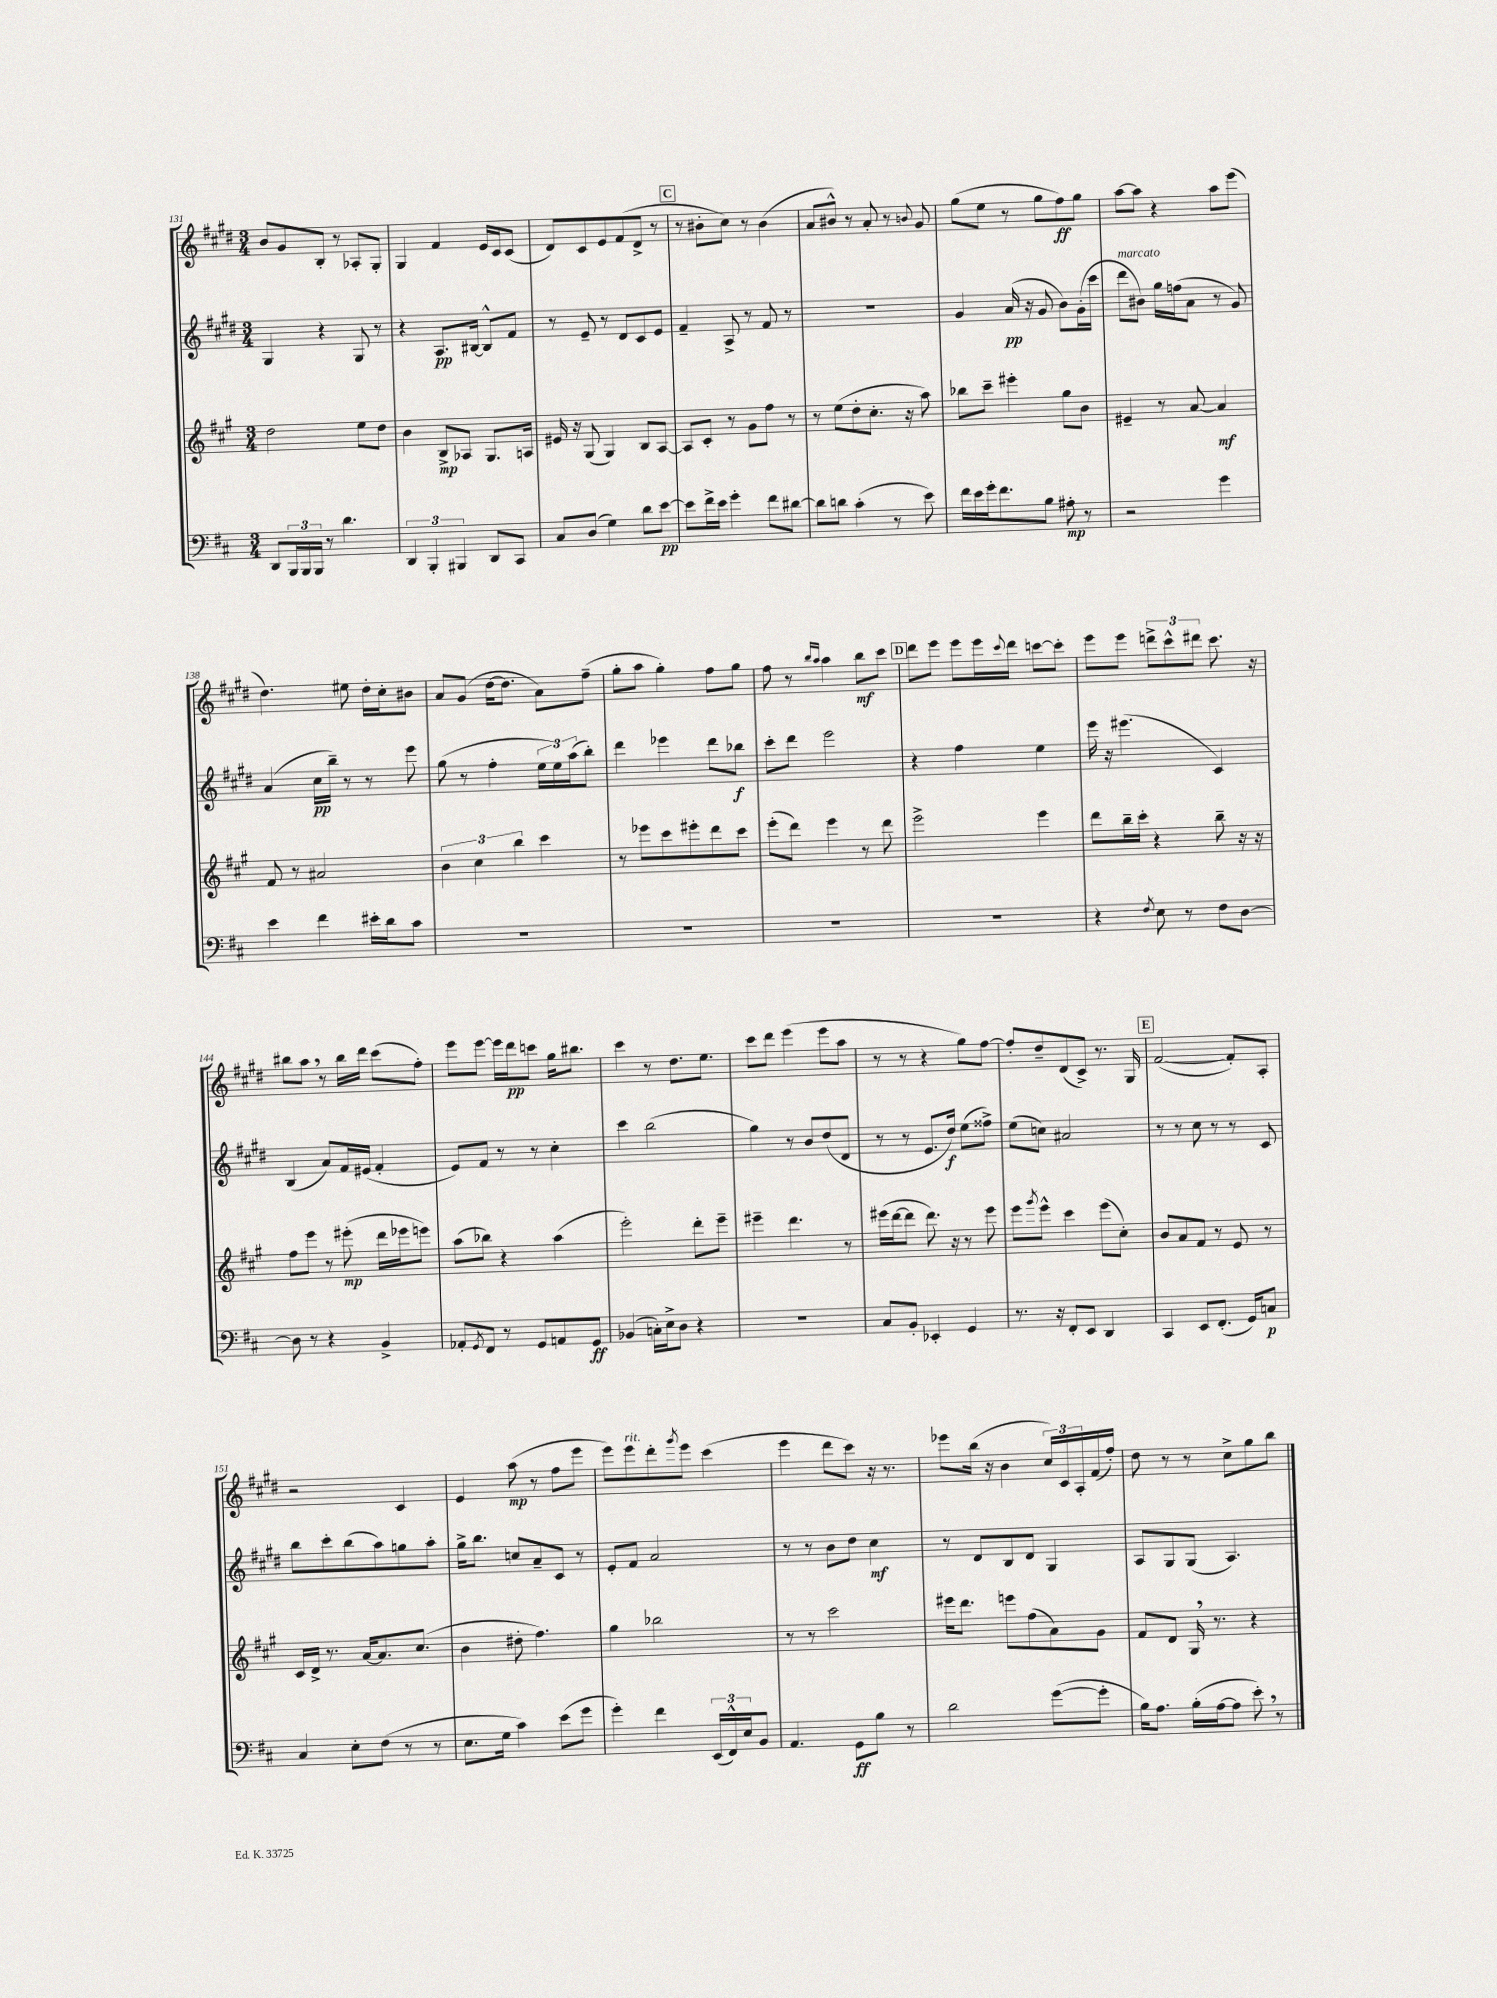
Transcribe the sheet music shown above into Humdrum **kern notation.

**kern	**kern	**kern	**kern
*staff4	*staff3	*staff2	*staff1
*clefF4	*clefG2	*clefG2	*clefG2
*k[f#c#]	*k[f#c#g#]	*k[f#c#g#d#]	*k[f#c#g#d#]
*M3/4	*M3/4	*M3/4	*M3/4
8DD	2dd	4G#	8b
24BBB	.	.	8g#
24BBB	.	.	.
24BBB	.	.	.
8r	.	4r	8B'
4.d	.	.	8r
.	8ee	8G#	8A-'
.	8dd	8r	8G#'
=	=	=	=
6DD	4b	4r	4G#
6BBB'	.	.	.
.	8B^	8.A	4f#
6BBB#	.	.	.
.	8A-	.	.
.	.	[16B#	.
8DD	8.G#	8B#^^]	16e
.	.	.	16c#
8CC#	.	8f#	(8c#
.	16A	.	.
=	=	=	=
8C#	16e#	8r	8d#)
.	16r	.	.
(8D	(8G#	8e~	8c#
4G)	4G#)	8r	8e
.	.	8d#	(8f#
8d	8B	8c#	8d#^
[8e	[8A	8e	8r
=	=	=	=
8e]	8A]	4f#~	8r
16f#^	8c#'	.	8b#'
16e	.	.	.
4g'	8r	8A^	8cc#)
.	8g#	8r	8r
8f#	8ff#	8f#	(4b#
[8d#	8r	8r	.
=	=	=	=
8d#]	8r	2.r	8a
8d	(8ee	.	8b#^^)
(4c#'	8dd'	.	8r
.	8.cc#'	.	8a'
8r	.	.	8r
.	16r	.	.
.	.	.	8qqb
8e)	8aa)	.	8g#
=	=	=	=
16f#	8bb-	4g#	(8gg#
16e	.	.	.
16g'	8ccc#~	.	8ee
8.f#	.	.	.
.	4eee#'	(16a	8r
.	.	16r	.
8B	.	8g#	8gg#
8A#'	8gg#	8b)	8ff#)
8r	8b	(16g#'	8gg#
.	.	16ccc#	.
=	=	=	=
2r	4e#~	8ddd#	[8aa
.	.	8b#)	8aa]
.	8r	16gg#	4r
.	.	(16ff	.
.	[8a	8a	.
4g	4a]	8r	8aa
.	.	8g#)	(8eee
=	=	=	=
4e	8f#	(4a	4.dd#)
.	8r	.	.
4f#	2a#	16cc#	.
.	.	16bb~)	.
.	.	8r	8ee#
16e#'	.	8r	16dd#'
16d	.	.	16cc#'
8c#	.	8eee	8b#
=	=	=	=
2.r	6b	(8gg#	8a
.	.	8r	(8g#
.	6cc#	.	.
.	.	4ff#'	[16dd#
.	.	.	8.dd#]
.	6bb	.	.
.	4ccc#	24ee	8a)
.	.	24ee)	.
.	.	(24aa	.
.	.	8bb')	(8ff#~
=	=	=	=
2.r	8r	4ddd#	8gg#'
.	8eee-	.	8aa
.	8ccc#	4eee-	4gg#')
.	8eee#'	.	.
.	8ddd	8ddd#	8ff#
.	8ccc#	8bb-	8gg#
=	=	=	=
2.r	(8eee'	8ccc#'	8ff#
.	8ddd)	8ddd#	8r
.	.	.	16qqbb
.	.	.	16qqaa
.	4eee	2eee	4aa
.	8r	.	8bb
.	8ddd	.	8ccc#
=	=	=	=
2.r	2eee^	4r	8ddd#
.	.	.	8eee
.	.	4ff#	8eee
.	.	.	16eee
.	.	.	8qqccc#
.	.	.	16ddd#
.	4eee	4ee	[8ccc
.	.	.	8ccc']
=	=	=	=
4r	8ddd	16eee	8eee
.	.	16r	.
.	16bb~	(4.eee#	8eee
.	16ccc#'	.	.
8qF#	.	.	.
8E	4r	.	12ddd^
.	.	.	12ccc#^^
8r	.	.	.
.	.	.	12ddd#
8F#	8bb~	4c#)	8.ccc#
[8D	16r	.	.
.	16r	.	16r
=	=	=	=
8D]	8ff#	(4B	8bb#
8r	8eee	.	8aa
4r	8r	8a)	8r
.	(8eee#'	16f#	16bb#
.	.	(16e#	16ddd#
4BB^	16ddd	4f#'	(8ccc#
.	16eee-	.	.
.	8eee)	.	8ff#')
=	=	=	=
8AA-'	(8aa	8e)	8eee
8qGG	.	.	.
8FF#	8bb-)	8f#	[8eee
8r	4r	8r	16eee]
.	.	.	16ddd#
8GG	.	8r	8ccc
8AA	(4aa	4cc#'	16gg#
.	.	.	8.bb#
8GG	.	.	.
=	=	=	=
(4BB-	2eee')	4ccc#	4ccc#
16C')	.	(2bb	8r
16E^	.	.	.
8D	.	.	8.dd#
4r	8ddd'	.	.
.	.	.	8.ee
.	8eee~	.	.
=	=	=	=
2.r	4eee#~	4gg#)	8ccc#
.	.	.	8ddd#
.	4.ddd	8r	(4eee
.	.	8b	.
.	.	(8dd#	8eee
.	8r	8d#	8aa
=	=	=	=
8C#	(16eee#	8r	8r
.	[16ddd	.	.
8BB'	8ddd]	8r	8r
4EE-'	8.ddd)	8.e	4r
.	16r	16dd#)	.
4GG	8r	(8ee	8gg#)
.	8eee#	8ff##^)	[8ff#
=	=	=	=
8.r	8eee	(8ee	8ff#']
.	8qggg#	.	.
.	8eee^^	8cc)	8dd#~
16r	.	.	.
8FF#'	4ccc#	2a#	(8d#
8EE	.	.	8c#^)
4DD	(8eee	.	8.r
.	8cc#')	.	.
.	.	.	16G#
=	=	=	=
4CC#	8b	8r	([2f#
.	8a	8r	.
8EE	8f#	8cc#	.
(8.FF#'	8r	8r	.
.	8e	8r	8f#'])
16GG)	.	.	.
8C	8r	8c#	8A'
=	=	=	=
4C#	16c#	8bb	2r
.	16d^	.	.
.	8.r	8ccc#'	.
8E'	.	(8bb	.
.	[16a	.	.
(8F#	8.a]	8aa)	.
8r	.	8gg	4c#
.	(8.cc#	.	.
8r	.	8aa'	.
=	=	=	=
8.E	4b	16gg#^	4e
.	.	8.bb	.
16G	.	.	.
4c#)	8dd#'	8cc	(8aa
.	4.ff#)	8a~	8r
(8e	.	8c#	8ff#
8g	.	8r	8eee
=	=	=	=
4g')	4gg#	8e'	8eee)
.	.	8f#	8eee
4f#	2bb-	2a	8ddd#'
.	.	.	8qggg#
.	.	.	8eee
(24EE	.	.	(4ccc#
24FF#^^)	.	.	.
24E	.	.	.
8BB	.	.	.
=	=	=	=
4.AA	8r	8r	4eee
.	8r	8r	.
.	2ccc#	8b	8ddd#
8GG	.	8dd#	8ccc#)
8B	.	4cc#	16r
.	.	.	8.r
8r	.	.	.
=	=	=	=
2d	16eee#	8r	8eee-
.	8.ddd	.	.
.	.	8d#	(16bb
.	.	.	16r
.	8eee	8B	4b
.	(8ff#	8d#	.
([8g	8a)	4G#	24cc#)
.	.	.	24c#
.	.	.	24A'
8g']	8g#	.	(16f#
.	.	.	16ff#')
=	=	=	=
16B)	8f#	8A	8dd#
8.A	.	.	.
.	8d	8G#	8r
(16B'	16G#	(8G#	8r
[16A	8.r	.	.
8A]	.	4.A)	8cc#^
8e')	4r	.	8gg#
8r	.	.	8bb
==	==	==	==
*-	*-	*-	*-
